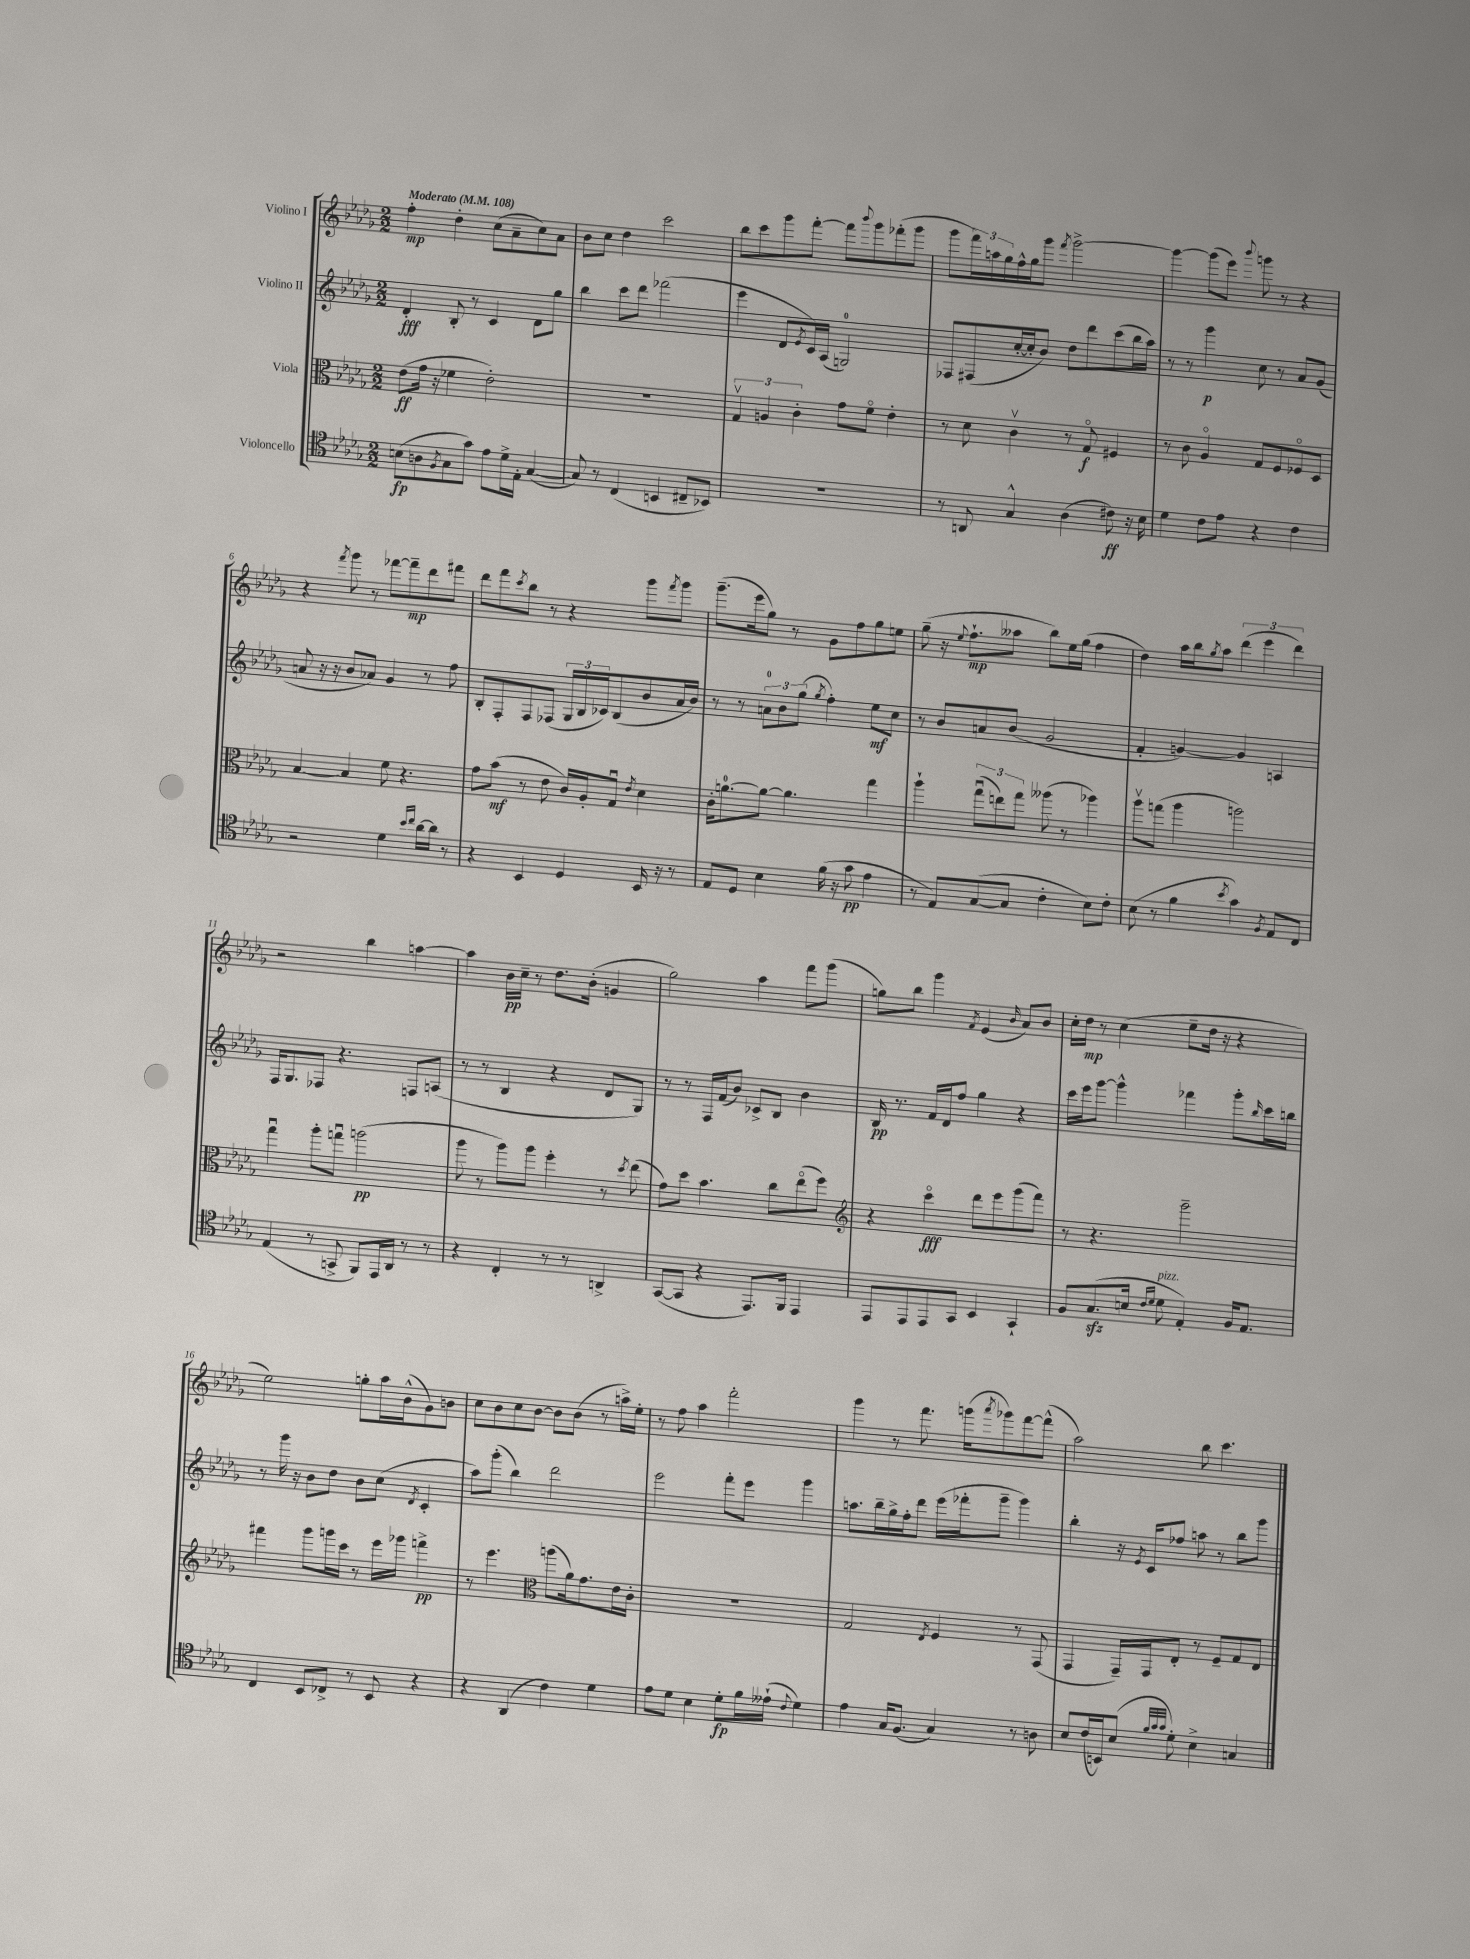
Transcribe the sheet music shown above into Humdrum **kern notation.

**kern	**kern	**kern	**kern
*staff4	*staff3	*staff2	*staff1
*clefC4	*clefC3	*clefG2	*clefG2
*k[b-e-a-d-g-]	*k[b-e-a-d-g-]	*k[b-e-a-d-g-]	*k[b-e-a-d-g-]
*M2/2	*M2/2	*M2/2	*M2/2
*MM108	*MM108	*MM108	*MM108
(8B	(8e-	4d-'	4ff'
8A	16g-	.	.
.	16r	.	.
8qF	.	.	.
8G-	4f-	8B-'	4dd-'
8g-)	.	8r	.
8e-	2e-')	4c	(8cc
16d-^	.	.	8a-~
16E-'	.	.	.
([4G-	.	8d-	8cc)
.	.	8gg-	8a-
=	=	=	=
8G-])	1r	4bb-	8b-
8r	.	.	8cc
(4C	.	8ccc	4dd-
.	.	8ddd-	.
4BB	.	(2fff-	2ccc
8C#~	.	.	.
8BB-)	.	.	.
=	=	=	=
1r	6G-v	4eee-	8bb-
.	.	.	8ccc
.	6A	.	.
.	.	8d-	8ggg-
.	6c'	.	.
.	.	8qe-	.
.	.	16c)	[8fff'
.	.	(16A-	.
.	8g-	2G)	8fff]
.	.	.	8qqbbb-
.	8fo	.	8ggg-
.	4e-'	.	(8fff-'
.	.	.	8ggg-
=	=	=	=
8r	8r	8F-	8ggg-
8AA	8d-	(8F#	24fff)
.	.	.	24aa
.	.	.	24gg-
4G-^^	4cv	[16cc'	16ff^^
.	.	16cc']	16gg-
.	.	8b-)	8ggg-
.	.	.	8qfff
(4A-	8r	8dd-	[2ggg-^
.	8G-o	8ddd-	.
8c#)	4F#	(8ccc	.
16r	.	16bb-	.
16B-	.	16aa-)	.
=	=	=	=
4d-	8r	8r	4ggg-_
.	8c	8r	.
8c	4A-o	4ggg-	(8ggg-]
8e-	.	.	8eee-)
.	.	.	8qqbbb-
4r	8G-	8cc	8ggg
.	8F	8r	8r
4c	8F-o	8a-	4r
.	8D-	(8g-	.
=	=	=	=
2r	[4B-	8a	4r
.	.	16r	.
.	.	16r	.
.	.	.	8qfff
.	4B-]	8b-	8ggg-
.	.	8a-)	8r
4d-	8f	4g-	[8fff-
.	4.r	.	8fff-~]
16qqb-	.	.	.
16qqcc	.	.	.
[16a-	.	8r	8ddd-
16a-]	.	.	.
8r	.	8ff	8fff#
=	=	=	=
4r	8g-	8B-'	8ddd-
.	(8b-	8F'	8fff
.	.	.	8qccc
4BB-	8r	8F	8bb-
.	8e-	(8F-	8r
4D-	16c)	24G-	4r
.	.	24B-	.
.	16A-'	.	.
.	.	24c-)	.
.	8G-u	(8B-	.
.	8qe-	.	.
16BB-	4d-	8b-	8ggg-
16r	.	.	.
.	.	.	8qfff
8r	.	16a-	8ggg-
.	.	16b-)	.
=	=	=	=
8E-	16c'	8r	(8.ggg-~
.	[8.a	.	.
8D-	.	8r	.
.	.	.	16eee-
4B-	8a_	12a	8gg-)
.	.	12b-	.
.	4.a]	.	8r
.	.	(12gg-	.
.	.	8qgg-	.
(16f	.	4ff')	8g-
16r	.	.	.
8g-	.	.	8ff
4e-	4gg-	8ee-	8gg-
.	.	8cc	8ee
=	=	=	=
8r	4aa-`	8r	(8gg-~
8E-)	.	8b-	16r
.	.	.	8qqee-
.	.	.	8.ff`
([8G-	(12gg-u	8a	.
.	12ee)	.	.
8G-]	.	(8b-	8aa--
.	12gg-	.	.
4c'	(8aa--	2g-	8bb-)
.	8r	.	16ee-
.	.	.	(16gg-
8B-)	4aa-)	.	4ff
8c'	.	.	.
=	=	=	=
(8B-	8aa-v	4f'	4dd-)
8r	(8gg	.	.
4f	4aa-	[4g)	16aa-
.	.	.	16bb-
.	.	.	8qgg-
.	.	.	8aa-
8qb-	.	.	.
4g-)	2aa)	4g]	(6ddd-
.	.	.	6eee-
8qF	.	.	.
8E-	.	4A	.
.	.	.	6ddd-)
8C	.	.	.
=	=	=	=
(4E-	4gg-u	16F	2r
.	.	8.G-	.
8r	8aa-'	8F-	.
8GG^	8ggu	4.r	.
8FF)	(2aa	.	4bb-
16EE-	.	.	.
16AA-	.	.	.
8r	.	8F	[4aa
8r	.	(8A	.
=	=	=	=
4r	8aa-	8r	4aa]
.	8r	8r	.
4C'	8aa-)	4B-	16b-
.	.	.	16cc~
.	8aa-	.	8r
8r	4ff'	4r	8.dd-
8r	.	.	.
.	.	.	(16b-'
4AA^	8r	8d-	4g
.	8qdd-	.	.
.	(8ee-	8G-)	.
=	=	=	=
([8GG-	8g-)	8r	2gg-)
8GG-]	8dd-	8r	.
4r	4.b-	16F	.
.	.	(16f	.
.	.	8b-)	.
8.EE-)	.	8c-^	4aa-
.	8cc	8B-	.
16FF	.	.	.
4EE-	(8ee-o	4b-	8fff
.	8ff)	.	(8ggg-
=	=	=	=
*	*clefG2	*	*
8EE-	4r	16B-	8gg)
.	.	8.r	.
8EE-	.	.	8bb-
8EE-	4ccco	16f	4ggg-
.	.	16d-	.
8GG-	.	8ff	.
.	.	.	8qf
4BB-	8ddd-	4gg-	(4e-
.	8eee-	.	.
.	.	.	16qqb-
4GG-`	(8ggg-	4r	8a-)
.	8fff)	.	8b-
=	=	=	=
8F	8r	16ccc	16cc'
.	.	16eee-	16dd-
(8.G-	4.r	[8ggg-	8r
.	.	4ggg-^^]	(4cc
16B	.	.	.
16qqc	.	.	.
16qqd-	.	.	.
8d-	.	.	.
4E-')	2ggg-~	4fff-	8ee-~
.	.	.	16dd-
.	.	.	16r
16F	.	8ggg-'	4r
8.E-	.	.	.
.	.	16qqbb-	.
.	.	16ccc	.
.	.	16bb	.
=	=	=	=
4C	4fff#	8r	2ee-)
.	.	16ggg-	.
.	.	16r	.
8BB-	8ggg-	8b-	.
8C-^	16ggg	8dd-	.
.	16ccc	.	.
8r	8r	8b-	8gg'
8BB-	16eee-	(8cc	16aa-
.	16ggg-	.	(16b-^^
.	.	8qd-	.
4r	4fff^	4c'	8g-)
.	.	.	8b
=	=	=	=
4r	8r	8aa-)	8cc
.	4.eee-	(8ggg-'	8b-
(4AA-	.	4bb-)	8cc
.	.	.	[8b-
*	*clefC3	*	*
4c)	(8aa	2ddd-	8b-]
.	16a-)	.	(8b-
.	8.g-	.	.
4d-	.	.	8r
.	16e-	.	16aa^)
.	16c'	.	16ee-'
=	=	=	=
8e-	1r	2eee-	8r
8d-	.	.	8ff
4B-	.	.	4aa-
8d-'	.	8fff'	2fff'
16f	.	8eee-	.
(16e--`	.	.	.
8qqc	.	.	.
4d-)	.	4ggg-	.
=	=	=	=
4e-	2G-	8.aa	4ggg-
.	.	16bb-~	.
16G-	.	16gg-^	8r
(8.F	.	16ff'	.
.	.	8ddd-	8.fff
.	8qE-	.	.
4G-)	4F	(16eee-	.
.	.	16fff-'	(16ggg
.	.	.	8qaaa-
.	.	8ggg-~	8ggg-)
8r	8r	4ggg-)	[8fff
8A	(8GG-	.	(8fff^^]
=	=	=	=
8B-	4GG-	4bb-'	2aa-)
(16c	.	.	.
16BB)	.	.	.
(8B-	16GG-~)	16r	.
.	.	8qe-	.
.	16GG-	16c	.
32qqf	.	.	.
32qqg-	.	.	.
32qqg-	.	.	.
8d-')	8E-'	8ff-	.
4B-^	8r	8aa	8bb-
.	8F~	8r	4.ccc
4G	8G-	8bb-	.
.	8E-	8ggg-	.
==	==	==	==
*-	*-	*-	*-
